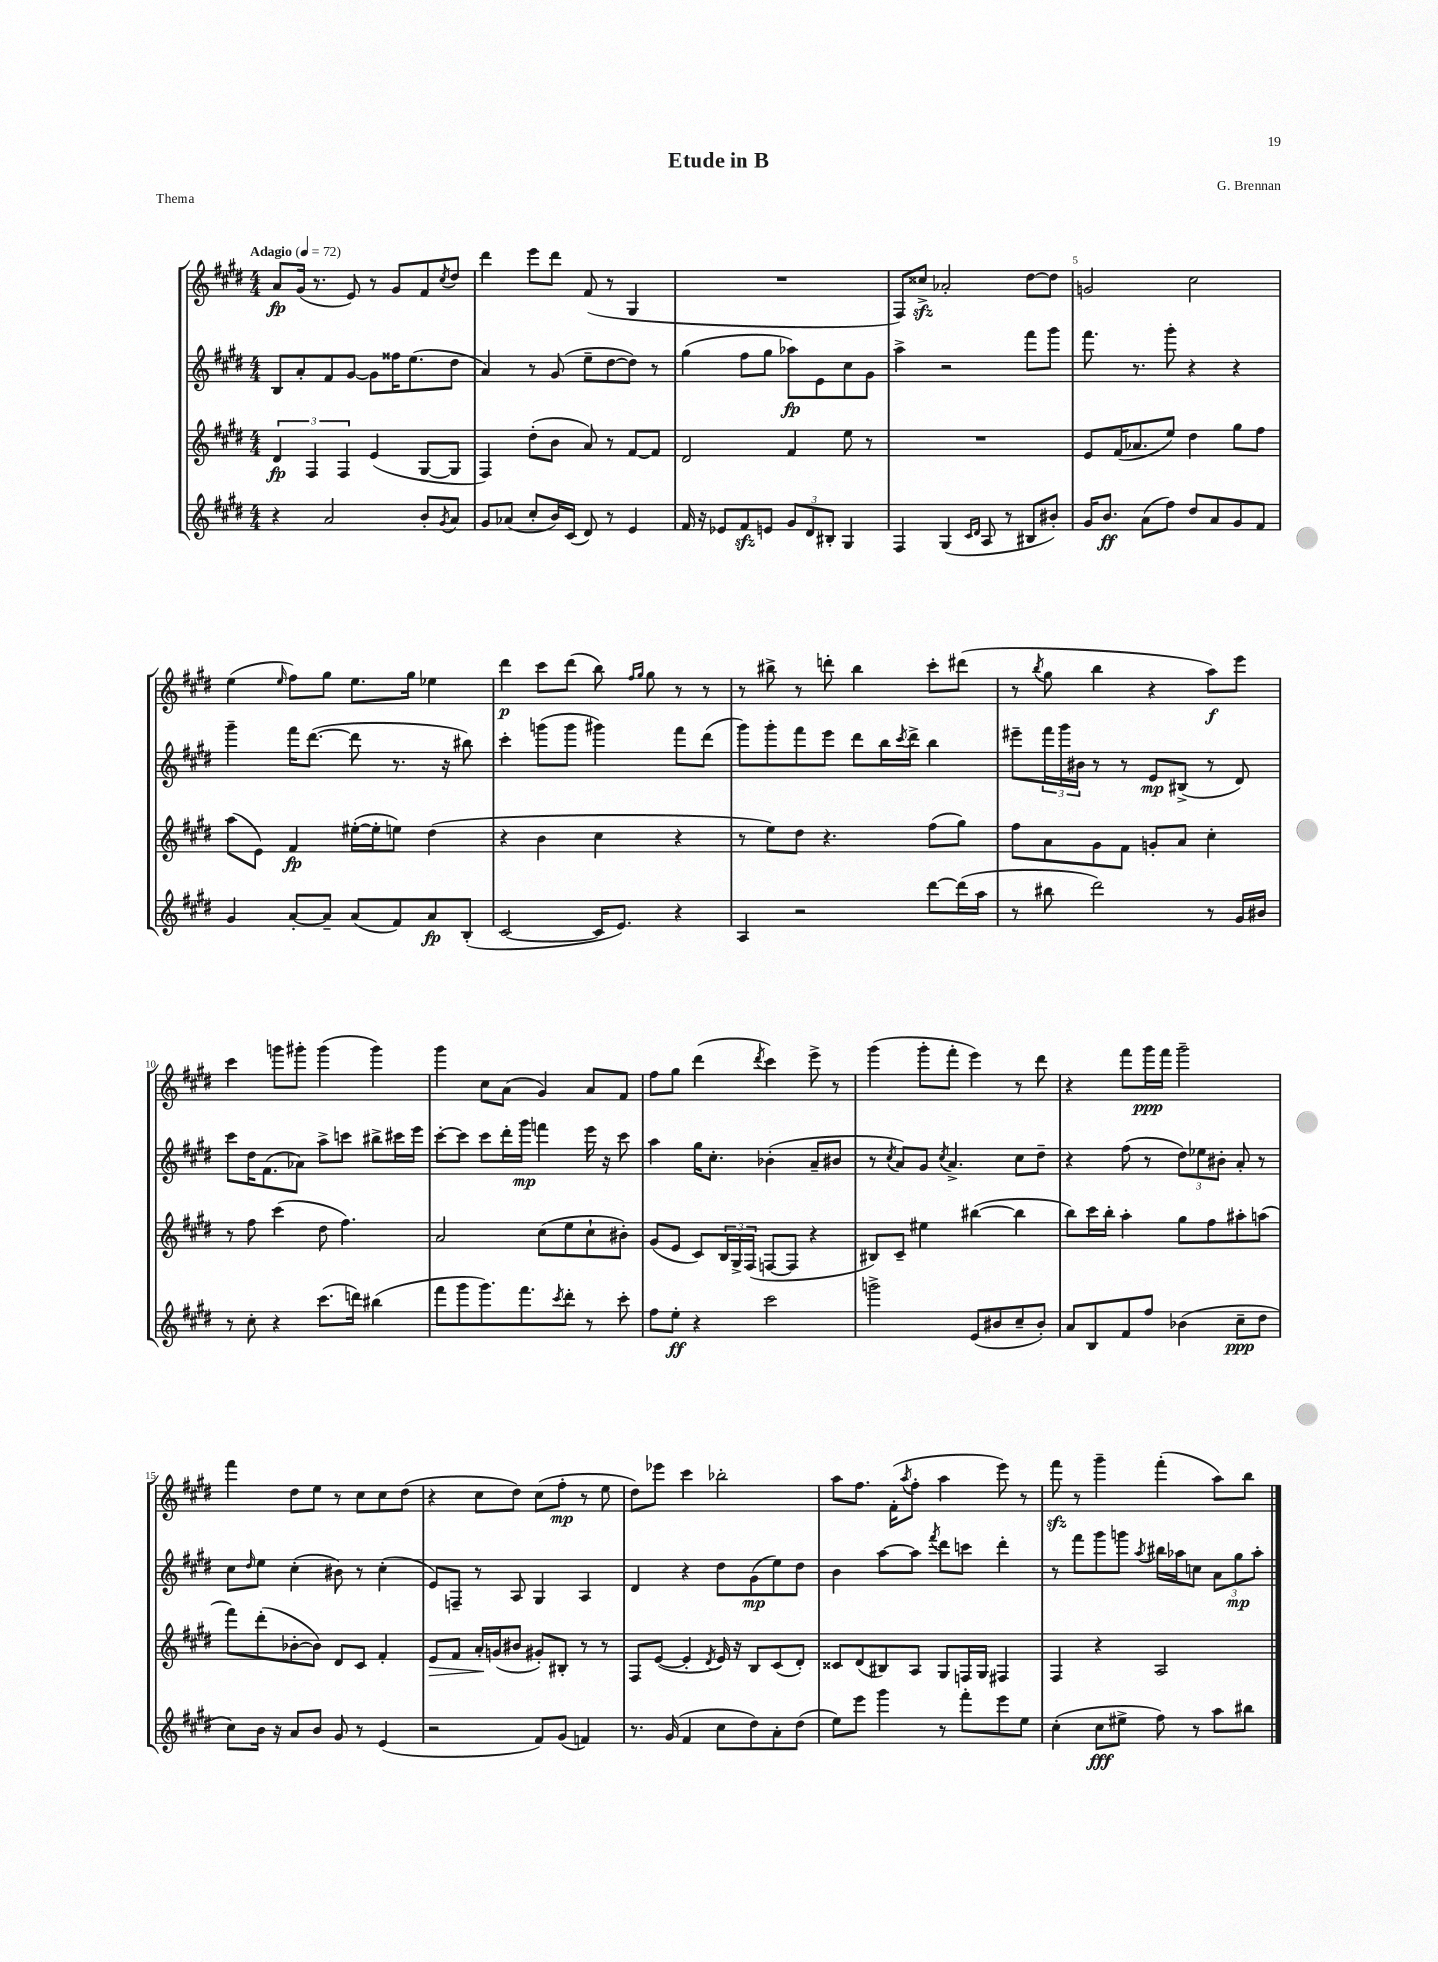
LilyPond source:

\header { title = "Etude in B" composer = "G. Brennan" piece = "Thema" }
<<
\new StaffGroup <<
\new Staff = "s0" {
    \clef treble \key e \major \numericTimeSignature \time 4/4 \tempo "Adagio" 4 = 72
    a'8\fp gis'16( r8. e'8) r8 gis'8 fis'8 \acciaccatura { cis''8 } dis''8 |
    dis'''4 e'''8 dis'''8 fis'8( r8 gis4 |
    R1 |
    fis8) cisis''8->\sfz aes'2-. dis''8~ dis''8 |
    g'2 cis''2 |
    e''4( \grace { e''16 } fis''8) gis''8 e''8. gis''16 ees''4 |
    dis'''4\p cis'''8 dis'''8( b''8) \grace { fis''16 gis''16 } gis''8 r8 r8 |
    r8 bis''8-> r8 d'''8-. bis''4 cis'''8-. dis'''8( |
    r8 \acciaccatura { b''8 } gis''8 b''4 r4 a''8\f) e'''8 |
    cis'''4 g'''8 gis'''8-. gis'''4( gis'''4) |
    gis'''4 cis''8 a'8( gis'4) a'8 fis'8 |
    fis''8 gis''8 dis'''4( \acciaccatura { dis'''8 } cis'''4) e'''8-> r8 |
    gis'''4( gis'''8-. fis'''8-. e'''4) r8 dis'''8 |
    r4 fis'''8 gis'''16\ppp fis'''16 gis'''2-- |
    fis'''4 dis''8 e''8 r8 cis''8 cis''8 dis''8( |
    r4 cis''8 dis''8) cis''8( fis''8-.\mp r8 e''8 |
    dis''8) ees'''8 cis'''4 bes''2-. |
    a''8 fis''8. fis'16-.( \acciaccatura { a''8 } fis''8-. a''4 e'''8) r8 |
    fis'''8\sfz r8 gis'''4-- fis'''4-.( a''8) b''8 \bar "|." |
}
\new Staff = "s1" {
    \clef treble \key e \major \numericTimeSignature \time 4/4
    b8 a'8-. fis'8 gis'8~ gis'8 fisis''16 e''8.( dis''8 |
    a'4) r8 gis'8( e''8-- dis''8~ dis''8) r8 |
    gis''4( fis''8 gis''8 aes''8\fp) e'8 cis''8 gis'8 |
    a''4-> r2 fis'''8 gis'''8 |
    fis'''8. r8. gis'''8-. r4 r4 |
    gis'''4-- fis'''16 dis'''8.~( dis'''8 r8. r16 bis''8) |
    cis'''4-. g'''8( g'''8 gis'''4) fis'''8 dis'''8( |
    gis'''8) gis'''8-. fis'''8 e'''8 dis'''8 b''16 \acciaccatura { cis'''8 } dis'''16-> b''4 |
    eis'''8-- \tuplet 3/2 { fis'''16 gis'''16 bis'16 } r8 r8 e'8\mp bis8->( r8 dis'8) |
    cis'''8 dis''16 fis'8.( aes'8) a''8-> c'''8 bis''8-> cis'''16 e'''16 |
    cis'''8~-. cis'''8 cis'''8 dis'''16-. gis'''16\mp f'''4 e'''16 r16 cis'''8 |
    a''4 gis''16 cis''8.-. bes'4-.( a'8-- bis'8 |
    r8 \acciaccatura { cis''8 } a'8) gis'8 \acciaccatura { cis''8 } a'4.-> cis''8 dis''8-- |
    r4 fis''8( r8 \tuplet 3/2 { dis''8) ees''8 bis'8-. } a'8-. r8 |
    cis''8 \grace { dis''16 } e''8 cis''4-.( bis'8) r8 cis''4-.( |
    e'8) f8-- r8 a8 gis4 a4 |
    dis'4 r4 dis''8 gis'8\mp( e''8) dis''8 |
    b'4 a''8~ a''8 \acciaccatura { fis'''8 } dis'''8 c'''8 dis'''4-. |
    r8 fis'''8 gis'''8 g'''8 \acciaccatura { a''8 } bis''16 aes''16 c''8 \tuplet 3/2 { a'8 gis''8\mp aes''8-. } \bar "|." |
}
\new Staff = "s2" {
    \clef treble \key e \major \numericTimeSignature \time 4/4
    \tuplet 3/2 { dis'4\fp fis4 fis4 } e'4( gis8~ gis8 |
    fis4) dis''8-.( b'8 a'8) r8 fis'8~ fis'8 |
    dis'2 fis'4 e''8 r8 |
    R1 |
    e'8 fis'16( aes'8. e''8) dis''4 gis''8 fis''8 |
    a''8( e'8) fis'4\fp eis''16~-.( eis''16-. e''8) dis''4( |
    r4 b'4 cis''4 r4 |
    r8 e''8) dis''8 r4. fis''8( gis''8) |
    fis''8 a'8 gis'8 fis'8 g'8-. a'8 cis''4-. |
    r8 fis''8 cis'''4( dis''8 fis''4.) |
    a'2 cis''8( e''8 cis''8-! bis'8-.) |
    gis'8( e'8 cis'8) \tuplet 3/2 { b16 gis16-> fis16( } f8~ f8 r4 |
    bis8) cis'8-- eis''4 bis''4~( bis''4 |
    b''8) cis'''16 b''16-. a''4-. gis''8 fis''8 ais''8-. a''8( |
    fis'''8) dis'''8-.( bes'8~-. bes'8) dis'8 cis'8 fis'4-. |
    e'8\> fis'8 a'16-.\! g'16( bis'8 gis'8-.) bis8-. r8 r8 |
    fis8 e'8~( e'4-. \acciaccatura { dis'8 } e'16) r16 b8 cis'8( dis'8-.) |
    cisis'8 dis'8( bis8) a8 gis8 f16 gis16 fis4 |
    fis4 r4 a2 \bar "|." |
}
\new Staff = "s3" {
    \clef treble \key e \major \numericTimeSignature \time 4/4
    r4 a'2 b'8-. \acciaccatura { gis'8 } a'8 |
    gis'8 aes'8( cis''8-. b'16) cis'16( dis'8) r8 e'4 |
    fis'16 r16 ees'8 fis'8\sfz e'8 \tuplet 3/2 { gis'8 dis'8 bis8-. } gis4 |
    fis4 gis4( \grace { cis'16 dis'16 } a8 r8 bis8 bis'8-.) |
    gis'16 b'8.\ff a'8( fis''8) dis''8 a'8 gis'8 fis'8 |
    gis'4 a'8~-. a'8-- a'8( fis'8) a'8\fp b8-.( |
    cis'2~ cis'16 e'8.) r4 |
    a4 r2 dis'''8~ dis'''16( a''16 |
    r8 bis''8 dis'''2) r8 gis'16 bis'16 |
    r8 cis''8-. r4 cis'''8.( d'''16) bis''4( |
    fis'''8 gis'''8 gis'''8.) fis'''8. \acciaccatura { cis'''8 } dis'''8-. r8 cis'''8-. |
    fis''8 e''8-.\ff r4 cis'''2 |
    g'''2-> e'8( bis'8 cis''8-- bis'8-.) |
    a'8 b8 fis'8 fis''8 bes'4( cis''8--\ppp dis''8 |
    cis''8) b'16 r16 a'8 b'8 gis'8 r8 e'4( |
    r2 fis'8) gis'8( f'4) |
    r8. gis'16( fis'4 cis''8 dis''8) a'8-. dis''8( |
    e''8) e'''8 gis'''4 r8 fis'''8-. e'''8 e''8 |
    cis''4-.( cis''8\fff eis''8-> fis''8) r8 a''8 bis''8 \bar "|." |
}
>>
>>
\layout { \context { \Score \override BarNumber.break-visibility = ##(#f #t #t) barNumberVisibility = #(every-nth-bar-number-visible 5) } }
